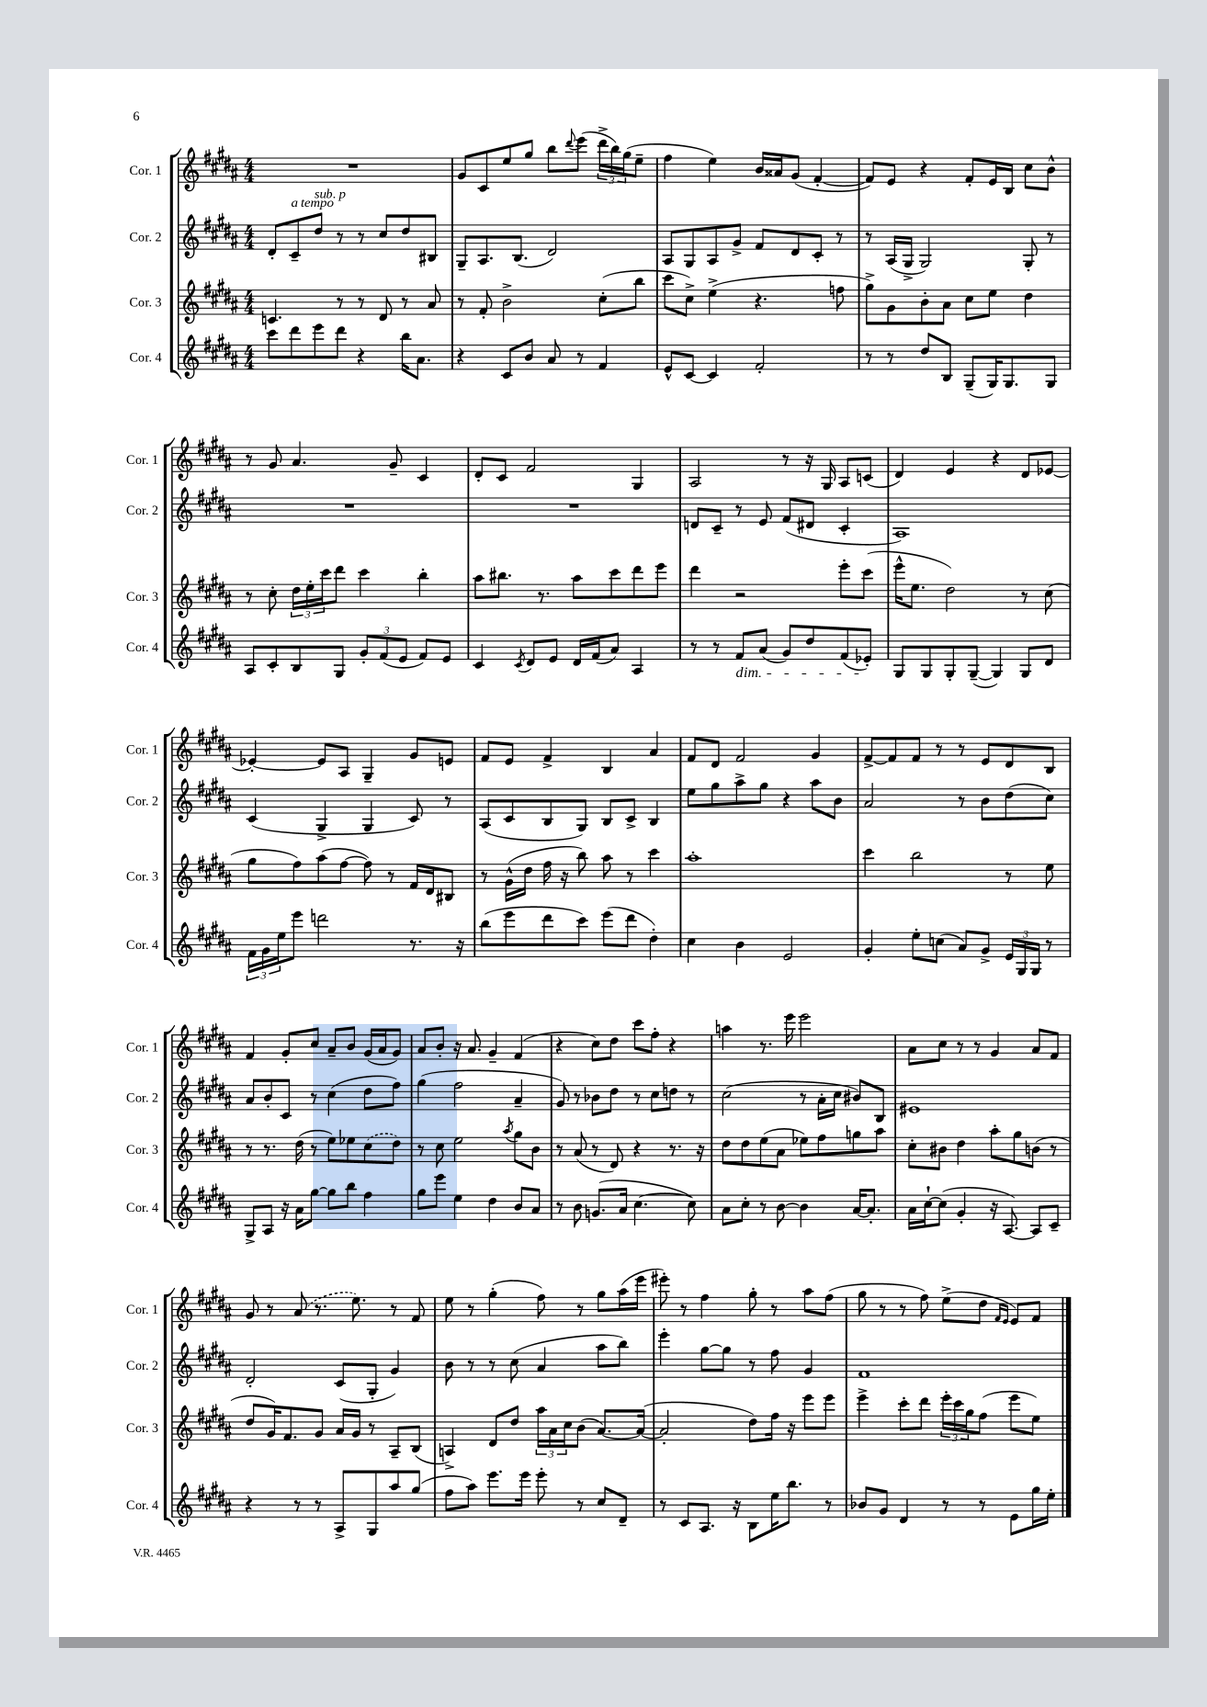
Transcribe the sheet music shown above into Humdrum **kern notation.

**kern	**kern	**kern	**kern
*part4	*part3	*part2	*part1
*staff4	*staff3	*staff2	*staff1
*I"Cor. 4	*I"Cor. 3	*I"Cor. 2	*I"Cor. 1
*I'Cor. 4	*I'Cor. 3	*I'Cor. 2	*I'Cor. 1
*clefG2	*clefG2	*clefG2	*clefG2
*k[f#c#g#d#a#]	*k[f#c#g#d#a#]	*k[f#c#g#d#a#]	*k[f#c#g#d#a#]
*M4/4	*M4/4	*M4/4	*M4/4
=18	=18	=18	=18
8ccc#\L	4.cn/	8d#'/L	1r
!	!	!LO:TX:a:i:t=a tempo	!
8ddd#\	.	8c#~/	.
!	!	!LO:TX:a:i:t=sub. p	!
8eee\	.	8dd#/J	.
8ddd#\J	8r	8r	.
4r	8r	8r	.
.	8d#/	8cc#/L	.
16bb\KL	8r	8dd#/	.
8.a#\J	.	.	.
.	8a#/	8B#X/J	.
=19	=19	=19	=19
4r	8r	8G#~/L	8g#/L
.	8f#'/	8.A#/	8c#/
8c#/L	2b^\	.	8ee/
.	.	(8.B/J	.
8b/J	.	.	8gg#/J
8a#/	.	2d#/)	8bb\L
.	.	.	8qqddd#/
8r	.	.	(8eee\J
4f#/	(8cc#'\L	.	24ddd#^\LL
.	.	.	24bb\)
.	.	.	(24gg#\J
.	8bb\J	.	8ee~\J
=20	=20	=20	=20
8e^^/L	8ccc#\L	8A#/L	4ff#\
[8c#/J	8cc#^\J)	8G#/	.
4c#/]	(4ee^\	8A#/	4ee\)
.	.	8g#^/J	.
2f#'/	4.r	8f#/L	16b/LL
.	.	.	16a##X/J
.	.	8d#/	(8g#/J
.	.	8c#'/J	[4f#'/
.	8ffn\	8r	.
=21	=21	=21	=21
8r	8gg#^\L)	8r	8f#/L])
8r	8g#\	(16A#/LL	8e/J
.	.	16G#^/JJ	.
8dd#/L	8b'\	2G#/)	4r
8B/J	8a#\J	.	.
(8G#~/L	8cc#\L	.	8f#'/L
16G#/K)	8ee\J	.	16e/L
8.G#/	.	.	16B/JJ
.	4dd#\	8G#'/	8cc#\L
8G#/J	.	8r	8b^^\J
!!LO:LB:g=z
=22	=22	=22	=22
8A#/L	8r	1r	8r
8c#'/	8cc#'\	.	8g#/
8B/	24dd#\LL	.	4.a#/
.	24ee'\	.	.
.	24ccc#\J	.	.
8G#/J	8ddd#\J	.	.
12g#'/L	4ccc#\	.	.
(12f#/	.	.	.
.	.	.	8g#~/
12e/J	.	.	.
8f#/L)	4bb'\	.	4c#/
8e/J	.	.	.
=23	=23	=23	=23
4c#/	8aa#\L	1r	8d#'/L
.	8.bb#X\J	.	8c#/J
8qc#/	.	.	.
8d#/L	.	.	2f#/
.	8.r	.	.
8e/J	.	.	.
16d#/LL	8aa#\L	.	.
(16f#/J	.	.	.
8a#/J)	8ccc#\	.	.
4A#/	8ddd#\	.	4G#/
.	8eee\J	.	.
=24	=24	=24	=24
8r	4ddd#\	8dn/L	2A#/
8r	.	8c#~/J	.
!LO:TX:b:i:t=dim.	!	!	!
8f#/L	2r	8r	.
(8a#/J	.	8e/	.
8g#/L)	.	(8f#/L	8r
8dd#/	.	8d#X/J	16r
.	.	.	16G#/
(8f#/	8eee'\L	4c#'/	8A#/L
8e-X'/J)	(8ccc#\J	.	(8cn/J
=25	=25	=25	=25
8G#/L	16eee^^\KL	1A#)	4d#/)
.	8.ee\J	.	.
8G#/	.	.	.
8G#'/	2dd#\)	.	4e/
([8G#~/J	.	.	.
4G#/])	.	.	4r
8G#/L	8r	.	8d#/L
8d#/J	(8cc#\	.	[8e-X/J
!!LO:LB:g=z
=26	=26	=26	=26
24f#\LL	8gg#\L	(4c#/	4e-X'/_
24g#\	.	.	.
24ee\J	.	.	.
8eee\J	8ff#\)	.	.
2dddn\	(8aa#\	4G#^/	8e-/L]
.	[8ff#\J	.	8A#/J
.	8ff#\])	4G#/	4G#~/
.	8r	.	.
8.r	16f#/LL	8c#/)	8g#/L
.	16d#/J	.	.
.	8B#X/J	8r	8en/J
16r	.	.	.
=27	=27	=27	=27
(8bb\L	8r	(8A#/L	8f#/L
8eee\	(16g#^^\LL	8c#/	8e/J
.	16dd#\JJ	.	.
8ddd#\	16ff#\	8B/	4f#^/
.	16r	.	.
8ccc#\J)	8bb\)	8G#/J)	.
(8eee\L	8aa#\	8B/L	4B/
8ddd#\J	8r	8c#^/J	.
4dd#'\)	4ccc#\	4B/	4a#/
=28	=28	=28	=28
4cc#\	1aa#'	8ee\L	8f#/L
.	.	8gg#\	8d#/J
4b\	.	8aa#^\	2f#/
.	.	8gg#\J	.
2e/	.	4r	.
.	.	8aa#\L	4g#/
.	.	8b\J	.
=29	=29	=29	=29
4g#'/	4ccc#\	2a#/	[8f#^/L
.	.	.	8f#/]
8ee'\L	2bb\	.	8f#/J
(8ccn\J	.	.	8r
8a#/L)	.	8r	8r
8g#^/J	.	8b\L	8e/L
24e/LL	8r	(8dd#\	8d#/
24G#/	.	.	.
24G#/JJ	.	.	.
8r	8ee\	8cc#\J)	8B/J
!!LO:LB:g=z
=30	=30	=30	=30
8G#^/L	8r	8a#/L	4f#/
8A#/J	8.r	8b'/	.
16r	.	8c#/J	8g#'/L
16a#\KL	(16dd#\	.	.
[8gg#\J	8r	8r	8cc#/J
8gg#\L]	8ee\L)	(4cc#\	8a#~/L
8bb\J	8ee-X\	.	8b/J
4ff#\	(8cc#\	8dd#\L	(16g#/LL
.	.	.	16a#/J
.	8dd#\J)	8ff#\J)	8g#/J)
=31	=31	=31	=31
8gg#\L	8r	(4gg#\	8a#/L
8eee\J	8cc#\	.	8b'/J
4ee\	2ee\	2ff#\	16r
.	.	.	8.a#/
4dd#\	.	.	4g#~/
.	8qaa#/	.	.
8b/L	8gg#\L	4a#~/	(4f#/
8a#/J	8b\J	.	.
=32	=32	=32	=32
8r	8r	8g#/)	4r
8b\	(8a#/	8r	.
(8.gn/L	8r	8b-X\L	8cc#\L)
.	8d#/)	8dd#\J	8dd#\J
16a#/Jk	.	.	.
[4.cc#\	4r	8r	8ccc#\L
.	.	8cc#\L	8ff#'\J
.	8.r	8ddn\J	4r
8cc#\])	.	8r	.
.	16r	.	.
=33	=33	=33	=33
8a#\L	8dd#\L	(2cc#\	4aan\
8cc#'\J	8dd#\	.	.
8r	(8ee\	.	8.r
[8b\	8a#\J	.	.
.	.	.	16eee\
4b\]	8ee-X\L)	8r	2eee\
.	8ff#\	16a#'\LL	.
.	.	16cc#\JJ	.
[16a#/KL	8ggn\	8b#X/L)	.
8.a#'/J]	.	.	.
.	8aa#\J	8B/J	.
=34	=34	=34	=34
16a#\LL	8cc#'\L	1e#X	8a#\L
[16cc#`\J	.	.	.
(8cc#\J]	8b#X\J	.	8cc#\J
4g#'/	4dd#\	.	8r
.	.	.	8r
16r	8aa#'\L	.	4g#/
[8.A#/)	.	.	.
.	8gg#\	.	.
8A#/L]	(8bn\J	.	8a#/L
8c#~/J	8r	.	8f#/J
!!LO:LB:g=z
=35	=35	=35	=35
4r	8dd#/L	2d#'/	8g#/
.	16g#/K)	.	8r
.	8.f#/	.	.
8r	.	.	(8a#/
8r	8g#/J	.	8.r
8A#^/L	16a#/LL	(8c#/L	.
.	16g#/JJ	.	8.ee\)
8G#/	8r	8G#'/J	.
8aa#/	8A#~/L	4g#/)	8r
(8gg#/J	(8B/J	.	8f#/
=36	=36	=36	=36
8ff#\L	4An^/)	8b\	8ee\
8aa#\J)	.	8r	8r
8.eee\L	8d#/L	8r	(4gg#'\
.	8dd#/J	(8cc#\	.
16eee\Jk	.	.	.
8eee'\	24aa#\LL	4a#/	8ff#\)
.	24a#\	.	.
.	24cc#\J	.	.
8r	(8b\J	.	8r
8cc#/L	[8.a#/L)	8aa#\L	8gg#\L
8d#~/J	.	8bb\J)	(16aa#\L
.	(16a#/Jk_	.	16eee\JJ
=37	=37	=37	=37
8r	2a#'/]	4eee'\	8eee#X'\)
8c#/L	.	.	8r
8.A#/J	.	[8gg#\L	4ff#\
.	.	8gg#\J]	.
16r	.	.	.
8B\L	8dd#\L)	8r	8gg#'\
16ee\K	16ff#\Jk	8ff#\	8r
8.bb\J	16r	.	.
.	8eee\L	4g#/	8aa#\L
8r	8eee\J	.	(8ff#\J
=38	=38	=38	=38
8b-X/L	4eee^\	1f#	8gg#\
8g#/J	.	.	8r
4d#/	8ccc#'\L	.	8r
.	8ddd#\J	.	8ff#\)
8r	24eee'\LL	.	(8ee^\L
.	24ccc#\	.	.
.	24gg#\J	.	.
8r	(8ff#\J	.	8dd#\J
.	.	.	16qqf#/LL
.	.	.	16qqe/JJ
8e\L	8eee\L	.	8e/L)
16gg#\L	8ee\J)	.	8f#/J
16ee'\JJ	.	.	.
==	==	==	==
*-	*-	*-	*-
